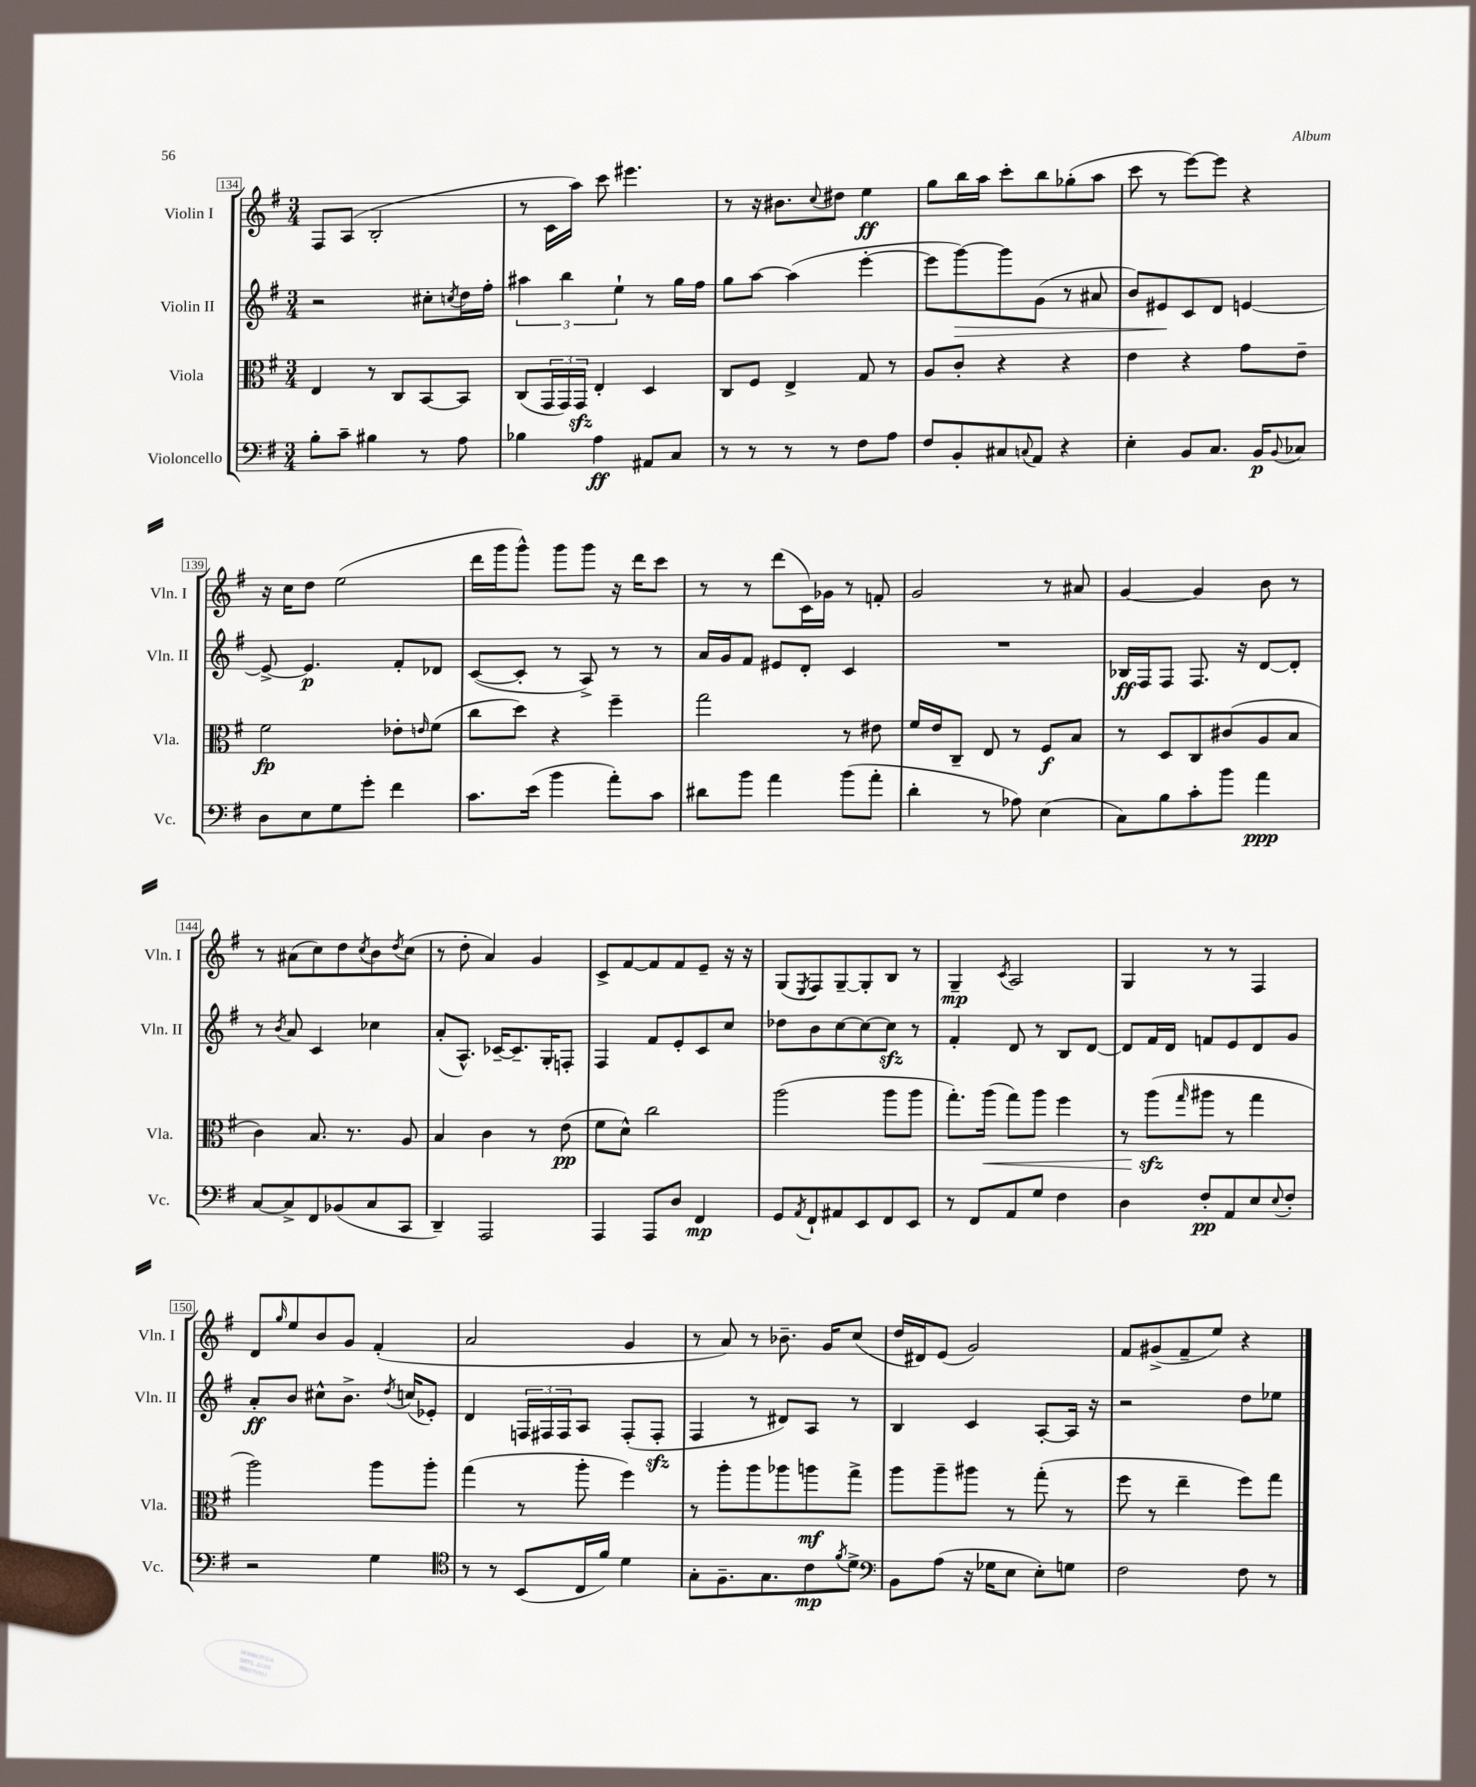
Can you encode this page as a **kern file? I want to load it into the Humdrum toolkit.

**kern	**dynam	**kern	**dynam	**kern	**dynam	**kern	**dynam
*part4	*part4	*part3	*part3	*part2	*part2	*part1	*part1
*staff4	*staff4	*staff3	*staff3	*staff2	*staff2	*staff1	*staff1
*I"Violoncello	*	*I"Viola	*	*I"Violin II	*	*I"Violin I	*
*I'Vc.	*	*I'Vla.	*	*I'Vln. II	*	*I'Vln. I	*
*clefF4	*	*clefC3	*	*clefG2	*	*clefG2	*
*k[f#]	*	*k[f#]	*	*k[f#]	*	*k[f#]	*
*M3/4	*	*M3/4	*	*M3/4	*	*M3/4	*
=134	=134	=134	=134	=134	=134	=134	=134
8B'\L	.	4E/	.	2r	.	8F#/L	.
8c~\J	.	.	.	.	.	(8A/J	.
4B#X\	.	8r	.	.	.	2B'/	.
.	.	8C/L	.	.	.	.	.
8r	.	[8BB/	.	8cc#X'\L	.	.	.
.	.	.	.	8qccn/	.	.	.
8A\	.	8BB/J]	.	16dd\L	.	.	.
.	.	.	.	16ff#'\JJ	.	.	.
=135	=135	=135	=135	=135	=135	=135	=135
4B-X\	.	(8C/L	.	6aa#X\	.	8r	.
.	.	24GG/L	.	.	.	16c\LL	.
.	.	24GG/)	.	6bb\	.	.	.
.	.	.	.	.	.	16aa\JJ)	.
.	.	24GGzz/JJ	.	.	.	.	.
4A\	ff	4E'/	.	.	.	8ccc\	.
.	.	.	.	6ee`\	.	.	.
.	.	.	.	.	.	4.eee#X\	.
8AA#X/L	.	4D/	.	8r	.	.	.
8C/J	.	.	.	16gg\LL	.	.	.
.	.	.	.	16ff#\JJ	.	.	.
=136	=136	=136	=136	=136	=136	=136	=136
8r	.	8C/L	.	8gg\L	.	8r	.
8r	.	8F#/J	.	[8aa\J	.	16r	.
.	.	.	.	.	.	8.b#X\L	.
8r	.	4E^/	.	(4aa\]	.	.	.
.	.	.	.	.	.	8qqcc/	.
8r	.	.	.	.	.	8dd#X\J	.
8F#\L	.	8G/	.	[4eee'\	.	4ee\	ff
8A\J	.	8r	.	.	.	.	.
=137	=137	=137	=137	=137	=137	=137	=137
8F#/L	.	8A/L	.	8eee\L]	.	8gg\L	.
!	!	!	!	!	!LO:HP:b	!	!
8BB'/	.	8c'/J	.	[8ggg\)	>	16bb\L	.
.	.	.	.	.	.	16aa\JJ	.
8C#X/	.	4r	.	8ggg\]	.	8ccc'\L	.
8qqCn/	.	.	.	.	.	.	.
8AA/J	.	.	.	(8g\J	.	8bb\	.
4r	.	4r	.	8r	.	(8gg-X'\	.
.	.	.	.	8a#X/	.	8aa\J	.
=138	=138	=138	=138	=138	=138	=138	=138
4E'\	.	4e\	.	8b/L)	.	8ccc\	.
.	.	.	.	8e#X/	.	8r	.
8BB/L	.	4r	.	8c/	]	[8eee\L)	.
8.C/J	.	.	.	8d/J	.	8eee\J]	.
.	.	8g\L	.	[4en/	.	4r	.
16BB/KL	p	.	.	.	.	.	.
8qqBB/	.	.	.	.	.	.	.
8C-X/J	.	8e~\J	.	.	.	.	.
!!LO:LB:g=z
=139	=139	=139	=139	=139	=139	=139	=139
8D\L	.	2f#\	fp	8e^/_	.	16r	.
.	.	.	.	.	.	16cc\KL	.
8E\	.	.	.	4.e/]	p	8dd\J	.
8G\	.	.	.	.	.	(2ee\	.
8g'\J	.	.	.	.	.	.	.
4f#\	.	8e-X'\L	.	8f#'/L	.	.	.
.	.	16qqen/	.	.	.	.	.
.	.	(8f#\J	.	8d-X/J	.	.	.
=140	=140	=140	=140	=140	=140	=140	=140
8.c\L	.	8cc\L	.	([8c/L	.	16ddd\LL	.
.	.	.	.	.	.	16ggg\J	.
.	.	8dd\J)	.	8c'/J]	.	8ggg^^\J)	.
(16e\Jk	.	.	.	.	.	.	.
4b\	.	4r	.	8r	.	8ggg\L	.
.	.	.	.	8A^/)	.	8ggg\J	.
8a'\L)	.	4ff#~\	.	8r	.	16r	.
.	.	.	.	.	.	16ddd\KL	.
8c\J	.	.	.	8r	.	8ccc\J	.
=141	=141	=141	=141	=141	=141	=141	=141
8d#X\L	.	2gg\	.	16a/LL	.	8r	.
.	.	.	.	16g/J	.	.	.
8b\J	.	.	.	8f#/J	.	8r	.
4a\	.	.	.	8e#X/L	.	(8ddd\L	.
.	.	.	.	8d'/J	.	16c\L)	.
.	.	.	.	.	.	16g-X\JJ	.
(8b\L	.	8r	.	4c/	.	8r	.
8a'\J	.	8e#X\	.	.	.	8fn'/	.
=142	=142	=142	=142	=142	=142	=142	=142
4d'\	.	16f#/LL	.	2.r	.	2g/	.
.	.	16e/J	.	.	.	.	.
.	.	8C~/J	.	.	.	.	.
8r	.	8E/	.	.	.	.	.
8A-X\)	.	8r	.	.	.	.	.
(4E\	.	8F#/L	f	.	.	8r	.
.	.	8B/J	.	.	.	8a#X/	.
=143	=143	=143	=143	=143	=143	=143	=143
8C\L)	.	8r	.	16B-X/LL	ff	[4g/	.
.	.	.	.	16F#/J	.	.	.
8B\	.	8D/L	.	8F#/J	.	.	.
8c'\	.	8C/	.	8.F#/	.	4g/]	.
8b\J	.	(8c#X/	.	.	.	.	.
.	.	.	.	16r	.	.	.
4a\	ppp	8A/	.	[8d/L	.	8b\	.
.	.	8B/J	.	8d'/J]	.	8r	.
!!LO:LB:g=z
=144	=144	=144	=144	=144	=144	=144	=144
[8C/L	.	4c\)	.	8r	.	8r	.
.	.	.	.	8qb/	.	.	.
8C^/]	.	.	.	8a/	.	(8a#X\L	.
8FF#/	.	8.B/	.	4c/	.	8cc\)	.
(8BB-X/	.	.	.	.	.	8dd\	.
.	.	8.r	.	.	.	.	.
.	.	.	.	.	.	8qcc/	.
8C/	.	.	.	4cc-X\	.	8b\	.
.	.	.	.	.	.	8qdd/	.
8CC/J	.	8A/	.	.	.	(8cc\J	.
=145	=145	=145	=145	=145	=145	=145	=145
4DD~/)	.	4B/	.	(8a'/L	.	8r	.
.	.	.	.	8.A^^/J)	.	8dd'\	.
2AAA/	.	4c\	.	.	.	4a/)	.
.	.	.	.	[16c-X~/KL	.	.	.
.	.	.	.	8.c-~/]	.	.	.
.	.	8r	.	.	.	4g/	.
.	.	.	.	16G'/K	.	.	.
.	.	(8e\	pp	8Fn'/J	.	.	.
=146	=146	=146	=146	=146	=146	=146	=146
4AAA/	.	8f#\L	.	4F#/	.	8c^/L	.
.	.	8d^^\J)	.	.	.	[8f#/	.
8AAA/L	.	2cc\	.	8f#/L	.	8f#/]	.
8D/J	.	.	.	8e'/	.	8f#/	.
4FF#/	mp	.	.	8c/	.	8e~/J	.
.	.	.	.	8cc/J	.	16r	.
.	.	.	.	.	.	16r	.
=147	=147	=147	=147	=147	=147	=147	=147
8GG/L	.	(2aa\	.	8dd-X\L	.	(8G/L	.
8qAA/	.	.	.	.	.	8qE/	.
8FF#`/	.	.	.	8b\	.	8F#/)	.
8AA#X/	.	.	.	[8cc\	.	[8G~/	.
8EE/	.	.	.	8cc\_	.	8G'/]	.
8FF#/	.	8aa\L	.	8cczz\J]	.	8B/J	.
8EE/J	.	8aa\J	.	8r	.	8r	.
=148	=148	=148	=148	=148	=148	=148	=148
8r	.	8.gg'\L)	.	4f#'/	.	4G~/	mp
8FF#/L	.	.	.	.	.	.	.
!	!	!	!LO:HP:b	!	!	!	!
.	.	(16aa\Jk	<	.	.	.	.
.	.	.	.	.	.	8qc/	.
8AA/	.	8gg\L)	.	8d/	.	2A/	.
8G/J	.	8aa\J	.	8r	.	.	.
4F#\	.	4ff#\	.	8B/L	.	.	.
.	.	.	.	[8d/J	.	.	.
=149	=149	=149	=149	=149	=149	=149	=149
4D\	.	8r	.	8d/L]	.	4G/	.
.	.	(8aazz\L	.	16f#/L	.	.	.
.	.	.	.	16d/JJ	.	.	.
.	.	16qqgg/	.	.	.	.	.
8F#'/L	pp	8aa#X\J	[	8fn/L	.	8r	.
8AA/	.	8r	.	8e/	.	8r	.
8E/	.	4gg\	.	8d/	.	4F#/	.
8qqE/	.	.	.	.	.	.	.
8F#'/J	.	.	.	8g/J	.	.	.
!!LO:LB:g=z
=150	=150	=150	=150	=150	=150	=150	=150
2r	.	2aa\)	.	8a'/L	ff	8d/L	.
.	.	.	.	.	.	16qqgg/	.
.	.	.	.	8b/J	.	8ee/	.
.	.	.	.	8cc#X^^\L	.	8b/	.
.	.	.	.	8.b^\J	.	8g/J	.
4G\	.	8aa\L	.	.	.	(4f#'/	.
.	.	.	.	8qdd/	.	.	.
.	.	.	.	(16ccn/KL	.	.	.
.	.	8aa'\J	.	8e-X'/J)	.	.	.
=151	=151	=151	=151	=151	=151	=151	=151
*clefC4	*	*	*	*	*	*	*
8r	.	(4gg\	.	4d/	.	2a/	.
8r	.	.	.	.	.	.	.
(8BB/L	.	8r	.	24Fn/LL	.	.	.
.	.	.	.	24F#X/	.	.	.
.	.	.	.	24F#/J	.	.	.
16C/L	.	8aa'\	.	8A/J	.	.	.
16f#/JJ)	.	.	.	.	.	.	.
4d\	.	4ff#\)	.	(8F#'/L	.	4g/	.
.	.	.	.	8F#zz'/J	.	.	.
=152	=152	=152	=152	=152	=152	=152	=152
8G'\L	.	8r	.	4F#/	.	8r	.
8.F#~\	.	8aa'\L	.	.	.	8a/)	.
.	.	8aa\	.	8r	.	8r	.
8.G\	.	.	.	.	.	.	.
.	.	8aa-X\	.	8d#X/L)	.	8.b-X~\	.
8c\	mp	8aan\	mf	8A/J	.	.	.
.	.	.	.	.	.	16g/KL	.
8qf#/	.	.	.	.	.	.	.
8d^\J	.	8gg^\J	.	8r	.	(8cc/J	.
=153	=153	=153	=153	=153	=153	=153	=153
*clefF4	*	*	*	*	*	*	*
8BB\L	.	8aa\L	.	4B/	.	16dd/LL	.
.	.	.	.	.	.	16d#X/J)	.
(8A\J	.	8aa~\	.	.	.	(8e/J	.
16r	.	8aa#X\J	.	4c/	.	2g/)	.
16G-X\KL	.	.	.	.	.	.	.
8E\J	.	8r	.	.	.	.	.
8E'\L)	.	(8gg'\	.	[8A'/L	.	.	.
8Gn\J	.	8r	.	16A/Jk]	.	.	.
.	.	.	.	16r	.	.	.
=154	=154	=154	=154	=154	=154	=154	=154
2F#\	.	8ff#\	.	2r	.	8f#/L	.
.	.	8r	.	.	.	(8g#X^/	.
.	.	4ee~\	.	.	.	8f#~/	.
.	.	.	.	.	.	8ee/J)	.
8F#\	.	8ff#\L)	.	8dd\L	.	4r	.
8r	.	8gg\J	.	8ee-X\J	.	.	.
==	==	==	==	==	==	==	==
*-	*-	*-	*-	*-	*-	*-	*-
